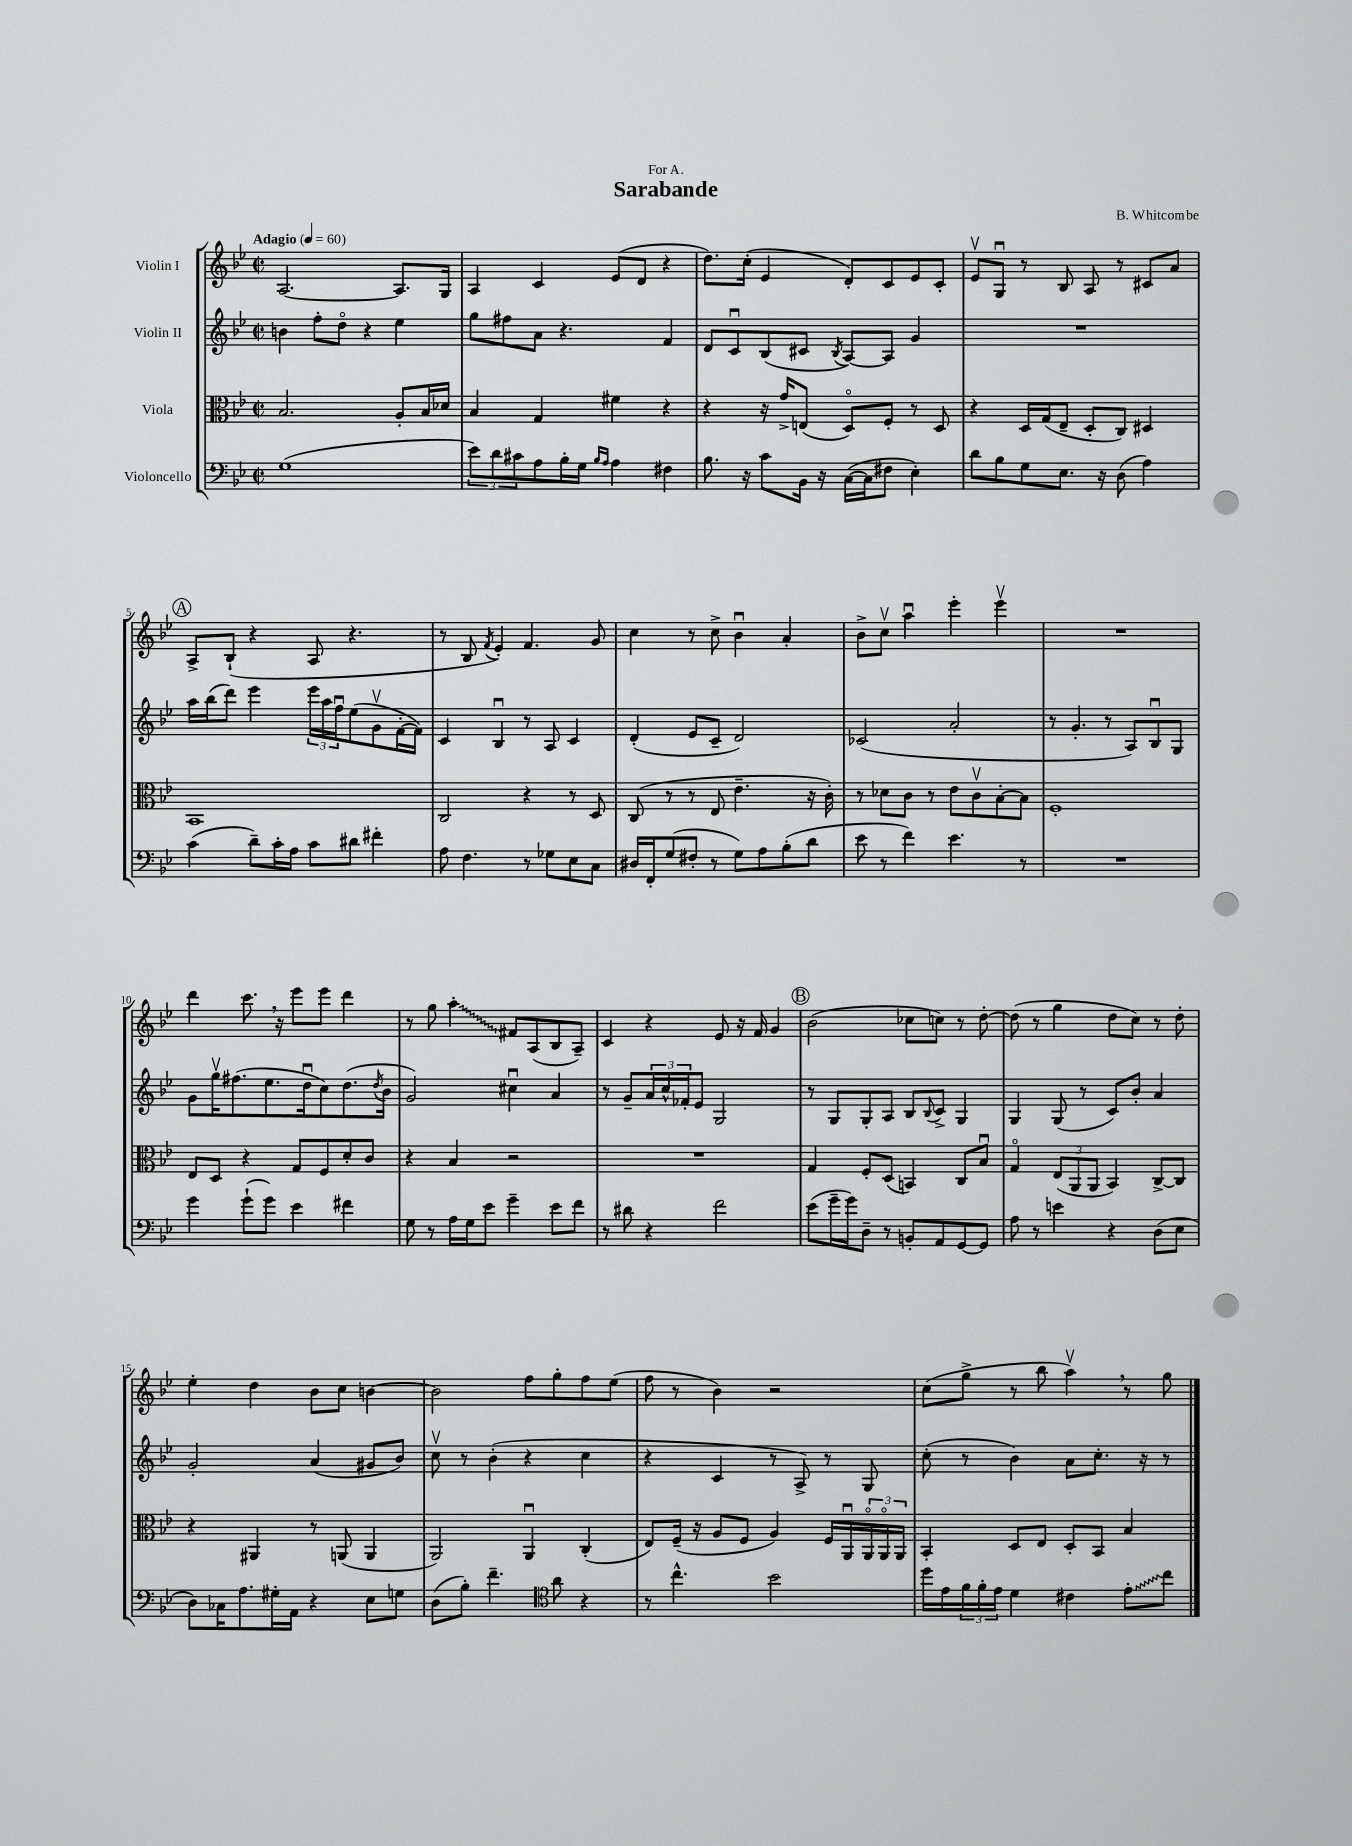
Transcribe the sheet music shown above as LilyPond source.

\header { title = "Sarabande" composer = "B. Whitcombe" dedication = "For A." }
<<
\new StaffGroup <<
\new Staff = "s0" \with { instrumentName = "Violin I" } {
    \clef treble \key bes \major \defaultTimeSignature \time 2/2 \tempo "Adagio" 4 = 60
    a2.~ a8. g16 |
    a4 c'4 ees'8( d'8 r4 |
    d''8.) c''16-.( ees'4 d'8-.) c'8 ees'8 c'8-. |
    ees'8\upbow g8\downbow r8 bes8 a8 r8 cis'8 a'8 |
    \mark \markup { \circle "A" } a8-> bes8-!( r4 a8 r4. |
    r8 bes8 \acciaccatura { f'8 } ees'4-.) f'4. g'8 |
    c''4 r8 c''8-> bes'4\downbow a'4-. |
    bes'8-> c''8\upbow a''4\downbow ees'''4-. ees'''4\upbow |
    R1 |
    d'''4 c'''8. \breathe r16 ees'''8 ees'''8 d'''4 |
    r8 g''8 \once \override Glissando.style = #'zigzag a''4-.\glissando fis'8 a8( bes8 a8--) |
    c'4 r4 ees'8 r16 f'16 g'4 |
    \mark \markup { \circle "B" } bes'2( ces''8 c''8) r8 d''8~-. |
    d''8( r8 g''4 d''8 c''8) r8 d''8-. |
    ees''4-. d''4 bes'8 c''8 b'4~ |
    b'2 f''8 g''8-. f''8 ees''8( |
    f''8 r8 bes'4) r2 |
    c''8( g''8-> r8 bes''8 a''4\upbow) \breathe r8 g''8 \bar "|." |
}
\new Staff = "s1" \with { instrumentName = "Violin II" } {
    \clef treble \key bes \major \defaultTimeSignature \time 2/2
    b'4 f''8-. d''8\flageolet r4 ees''4 |
    g''8 fis''8 a'8 r4. f'4 |
    d'8 c'8\downbow bes8( cis'8 \acciaccatura { bes8 } a8~) a8 g'4 |
    R1 |
    \mark \markup { \circle "A" } a''16 bes''16( d'''8) ees'''4 \tuplet 3/2 { ees'''16 a''16 f''16\downbow } ees''8( g'8\upbow f'16~-. f'16) |
    c'4 bes4\downbow r8 a8 c'4 |
    d'4-.( ees'8 c'8-- d'2) |
    ces'2( a'2-. |
    r8 g'4.-. r8 a8) bes8\downbow g8 |
    g'8 g''16\upbow fis''8.( ees''8. d''16\downbow c''8) d''8.( \acciaccatura { d''8 } bes'16 |
    g'2) cis''4\downbow a'4 |
    r8 g'8-- \tuplet 3/2 { a'16 c''16-^ fes'16-. } ees'8 g2 |
    \mark \markup { \circle "B" } r8 g8 g8-. a8 bes8 \appoggiatura { bes8 } c'8-> g4 |
    g4 g8( r8 c'8) bes'8-. a'4 |
    g'2-. a'4( gis'8 bes'8) |
    c''8\upbow r8 bes'4-.( r4 c''4 |
    r4 c'4 r8 a8->) r8 g8 |
    c''8-.( r8 bes'4) a'8 c''8.-. r16 r8 \bar "|." |
}
\new Staff = "s2" \with { instrumentName = "Viola" } {
    \clef alto \key bes \major \defaultTimeSignature \time 2/2
    bes2. a8-. bes16 des'16 |
    bes4 g4 fis'4 r4 |
    r4 r16 g'16-> e8( d8\flageolet) f8-. r8 d8 |
    r4 d16 g16( ees8-- d8-. c8) dis4 |
    \mark \markup { \circle "A" } bes,1 |
    c2 r4 r8 d8 |
    c8( r8 r8 ees8 ees'4.-- r16 c'16-.) |
    r8 des'8 c'8 r8 ees'8 c'8\upbow bes8~-. bes8 |
    f1-. |
    ees8 d8 r4 g8 f8 d'8-. c'8 |
    r4 bes4 r2 |
    R1 |
    \mark \markup { \circle "B" } g4 f8-. d8( b,4) c8 bes8\downbow |
    g4\flageolet \tuplet 3/2 { ees8( a,8 a,8 } bes,4) c8~-> c8 |
    r4 ais,4 r8 a,8( a,4 |
    a,2) a,4\downbow c4-.( |
    ees8) f16--( r16 a8 f8 a4) f16 a,16\downbow \tuplet 3/2 { a,16\flageolet a,16\flageolet a,16 } |
    bes,4-. d8 ees8 d8-. bes,8 bes4 \bar "|." |
}
\new Staff = "s3" \with { instrumentName = "Violoncello" } {
    \clef bass \key bes \major \defaultTimeSignature \time 2/2
    g1( |
    \tuplet 3/2 { ees'8) d'8 cis'8 } a8 bes16-. g16 \grace { bes16 a16 } a4 fis4 |
    bes8. r16 c'8 bes,16 r16 c16~( c16 fis8 ees4-.) |
    d'8 bes8 g8 ees8. r16 d8( a4) |
    \mark \markup { \circle "A" } c'4( d'8--) c'16-. a16 c'8 dis'8 fis'4-. |
    a8 f4. r8 ges8 ees8 c8 |
    dis16 f,16-. g8( fis8-. r8 g8) a8 bes8-.( d'8 |
    ees'8 r8 f'4) ees'4. r8 |
    R1 |
    g'4 g'8-!( g'8) ees'4 fis'4 |
    g8 r8 a16 g16 ees'8 g'4-- ees'8 f'8 |
    r8 dis'8 r4 f'2 |
    \mark \markup { \circle "B" } ees'8( g'16-- g'16) d8-- r8 b,8-. a,8 g,8~ g,8 |
    a8 r8 e'4 r4 d8( ees8 |
    d8) ces16 a8. gis16-. a,16 r4 ees8 g8 |
    d8( bes8-.) f'4.-- \clef tenor a'8 r4 |
    r8 c''4.-^ bes'2 |
    d''16 ees'16 \tuplet 3/2 { f'16 f'16-. ees'16 } d'4 cis'4 \once \override Glissando.style = #'zigzag ees'8-.\glissando c''8 \bar "|." |
}
>>
>>
